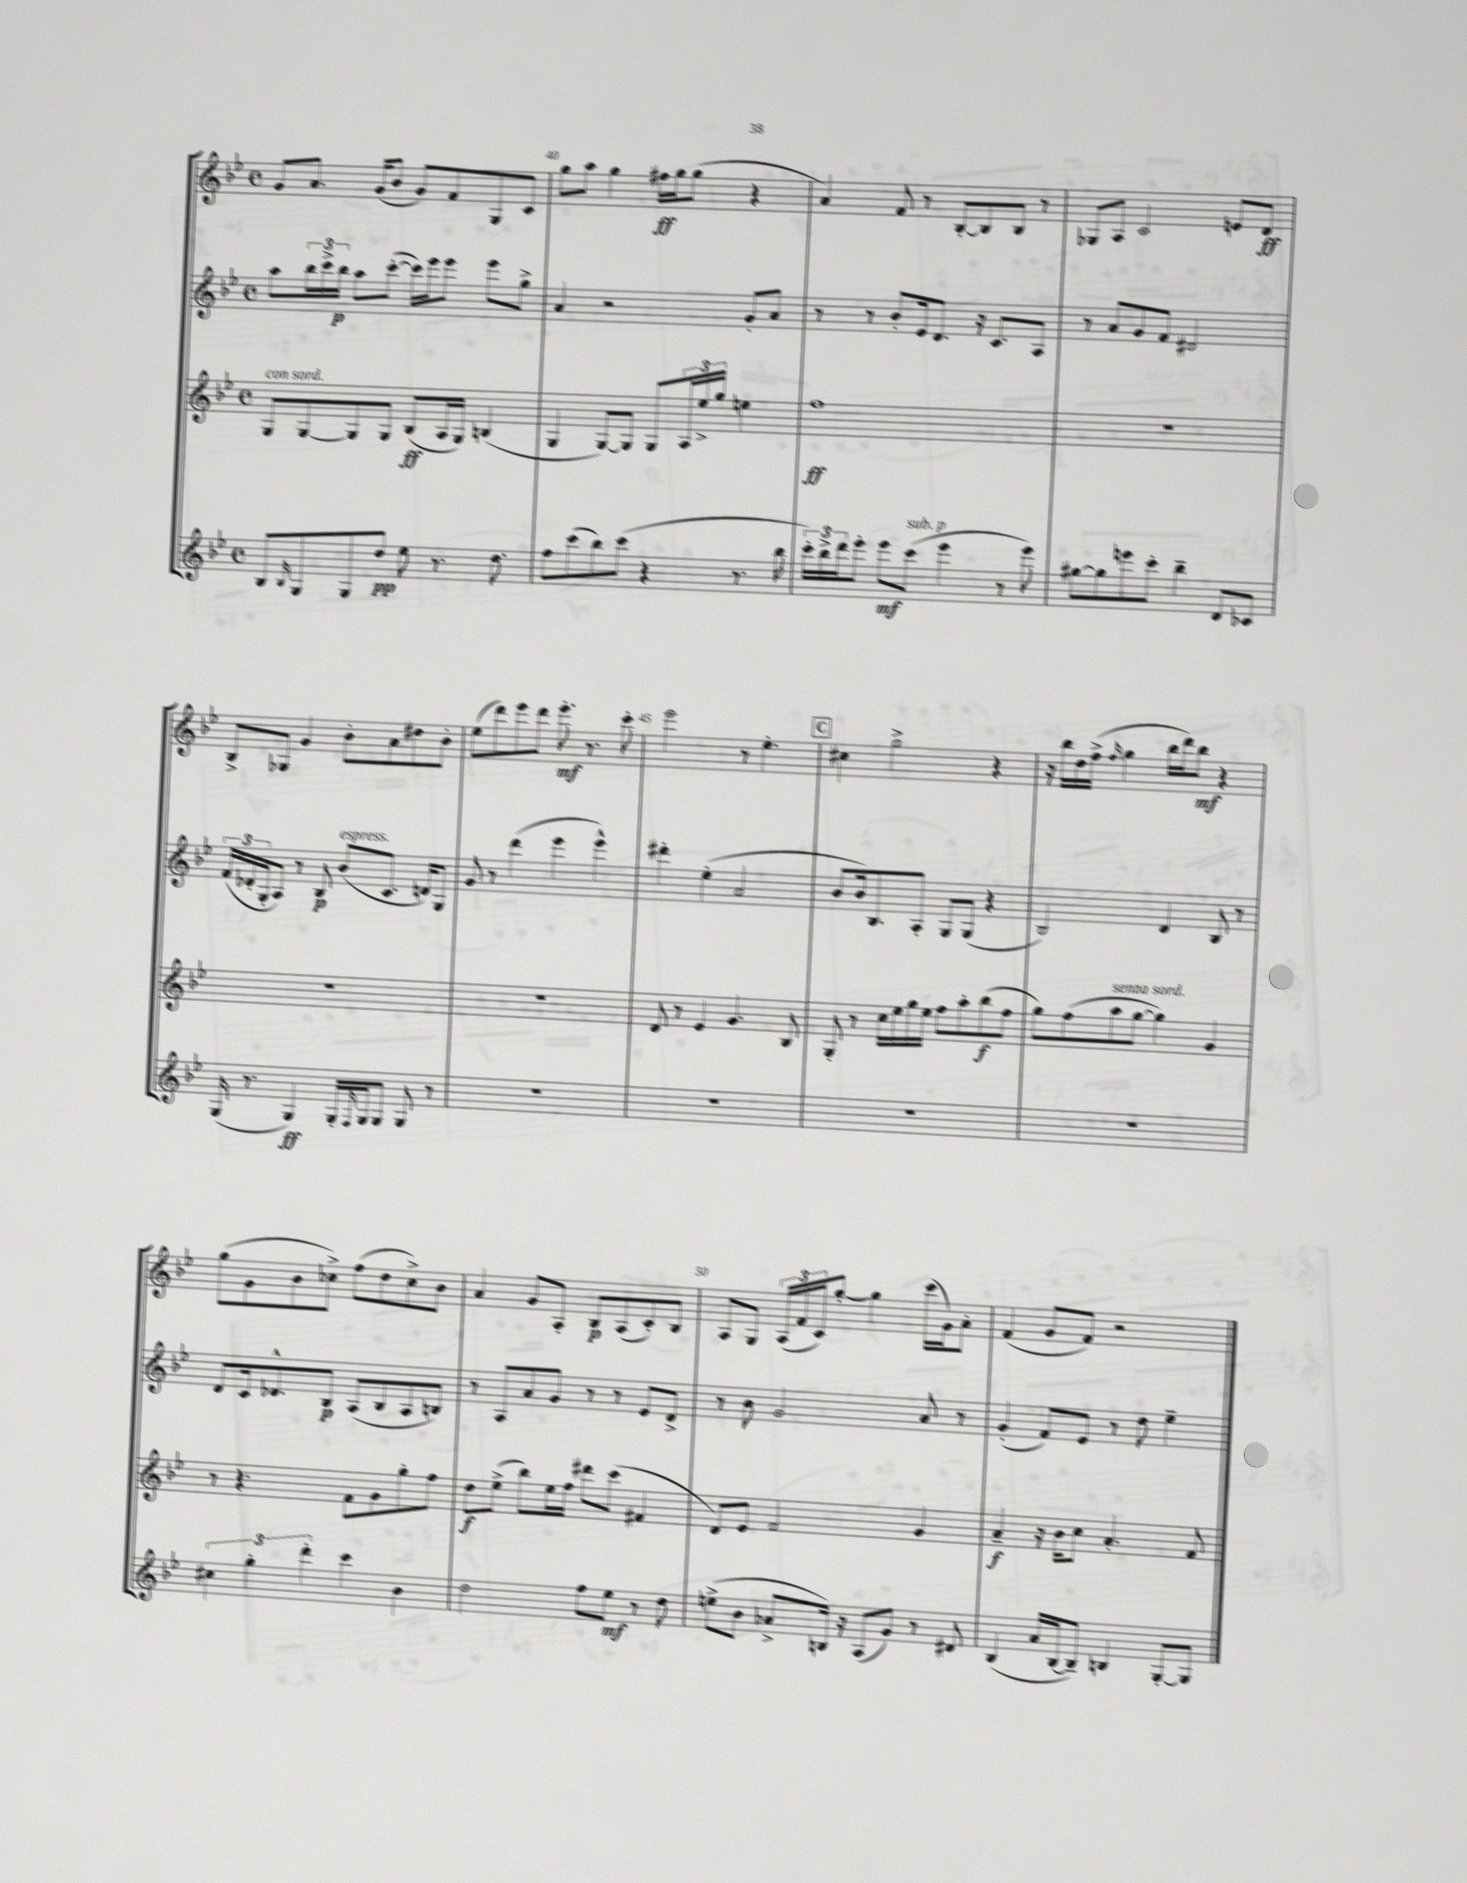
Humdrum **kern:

**kern	**kern	**kern	**kern
*staff4	*staff3	*staff2	*staff1
*clefG2	*clefG2	*clefG2	*clefG2
*k[b-e-]	*k[b-e-]	*k[b-e-]	*k[b-e-]
*M4/4	*M4/4	*M4/4	*M4/4
*met(c)	*met(c)	*met(c)	*met(c)
8B-	8G	8aa	8g
16qqB-	.	.	.
8G	[8G	24bb-	8.a
.	.	24ccc^	.
.	.	24bb-	.
8G	8G]	8aa	.
.	.	.	(16g
8dd	8G	([8ccc'	8b-
8ee-	(8B-	16ccc])	8g)
.	.	16eee-	.
8.r	16A	8eee-	8f
.	16G)	.	.
.	(4B	8eee-	8G
8.dd	.	.	.
.	.	8gg^	8c
=	=	=	=
8ff	4G	4a	8gg
(8ccc	.	.	8aa
8bb-)	[8G)	2r	4gg
(8ccc	8G]	.	.
4r	8G	.	16ff#
.	.	.	16gg
.	24A	.	(8gg
.	24ee-^	.	.
.	24gg	.	.
8.r	4ee	8g'	4r
.	.	8a	.
16bb-	.	.	.
=	=	=	=
24ccc')	1ff	8r	4a)
24bb-^	.	.	.
24ddd	.	.	.
8eee-'	.	8r	.
8eee-	.	8b-'	8f
(8ccc	.	16e-	8r
.	.	8.d	.
4eee-	.	.	[8B-'
.	.	16r	8B-]
.	.	8.c	.
8r	.	.	8B-
8eee-)	.	8A	8r
=	=	=	=
[8gg#	1r	8r	8G-
8gg#]	.	8a	8A
8eee	.	8g	2c
8ccc'	.	8f	.
4bb-~	.	2d#	.
8d	.	.	8e
8c-	.	.	8d
=	=	=	=
(16G	1r	(24f	8B-^
.	.	24d-'	.
8.r	.	.	.
.	.	24G'	.
.	.	8A)	8G-
4G)	.	8r	4g
.	.	8B-	.
16G'	.	(8b-	8b-'
16qqF	.	.	.
16G	.	.	.
8G	.	8.c	8a
8G	.	.	8dd#
.	.	16d)	.
8r	.	8G	8b-'
=	=	=	=
1r	1r	8g	(8ee-
.	.	8r	8ddd)
.	.	(4ddd	8eee-
.	.	.	8ddd
.	.	4eee-	8.eee-'
.	.	.	8.r
.	.	4eee-^^)	.
.	.	.	8ccc'
=	=	=	=
1r	8d	4ddd#'	2eee-
.	8r	.	.
.	4e-	(4ee-'	.
.	4.g	2a	8r
.	.	.	4.ee-'
.	8B-	.	.
=	=	=	=
1r	8G'	8b-	4cc#
.	8r	16b-)	.
.	.	8.B-	.
.	16cc	.	2gg^
.	16ee-	.	.
.	16gg	8A'	.
.	16ee-	.	.
.	8ff	8G	.
.	8aa'	(8G	.
.	(8bb-	4r	4r
.	8ff	.	.
=	=	=	=
1r	8gg)	2B-)	16r
.	.	.	16bb-
.	(8ff	.	16dd
.	.	.	(16ff^
.	.	.	16qqff
.	8aa	.	4gg
.	[8gg	.	.
.	4gg])	4d	16bb-
.	.	.	16ddd)
.	.	.	8bb-
.	4g	8B-	4r
.	.	8r	.
=	=	=	=
6cc#	8r	8d	(8gg
.	4.r	16c	8g
6gg'	.	.	.
.	.	8.d-^^	.
.	.	.	8b-
6ddd'	.	.	.
.	.	8B-	8cc-^)
4ccc	8f	(8A	(8ff
.	8g	8B-	8dd
4b-	8gg'	8A	8cc-^)
.	8ff	8B)	8b-
=	=	=	=
2dd	8dd	8r	4a
.	(8ee-^	8A	.
.	8bb-)	8a	8g
.	16ee-	8g	8A'
.	16ff	.	.
8ff	8ddd#	8r	8B-
8ee-	(8ccc	8r	(8A
8r	4f#	8e-	8c')
8dd	.	8d^	8B-
=	=	=	=
(8ee^	8d)	8r	8A
8b-	8e-	8b-	8G
8a-^	2f	2g	(24A
.	.	.	24f
.	.	.	24c)
16B)	.	.	[8gg'
16r	.	.	.
(8A	.	.	4gg]
8g)	.	.	.
8r	4g	8a	(16ccc
.	.	.	16g)
8d#	.	8r	8a'
=	=	=	=
(4B-	4a~	(4g'	(4f
16a	16r	8f)	8g
[16B-	16b-	.	.
8B-~])	8cc	8e-	8f)
4B	4.a'	8r	2r
.	.	8dd	.
[8G'	.	4ee-~	.
8G]	8f	.	.
==	==	==	==
*-	*-	*-	*-
